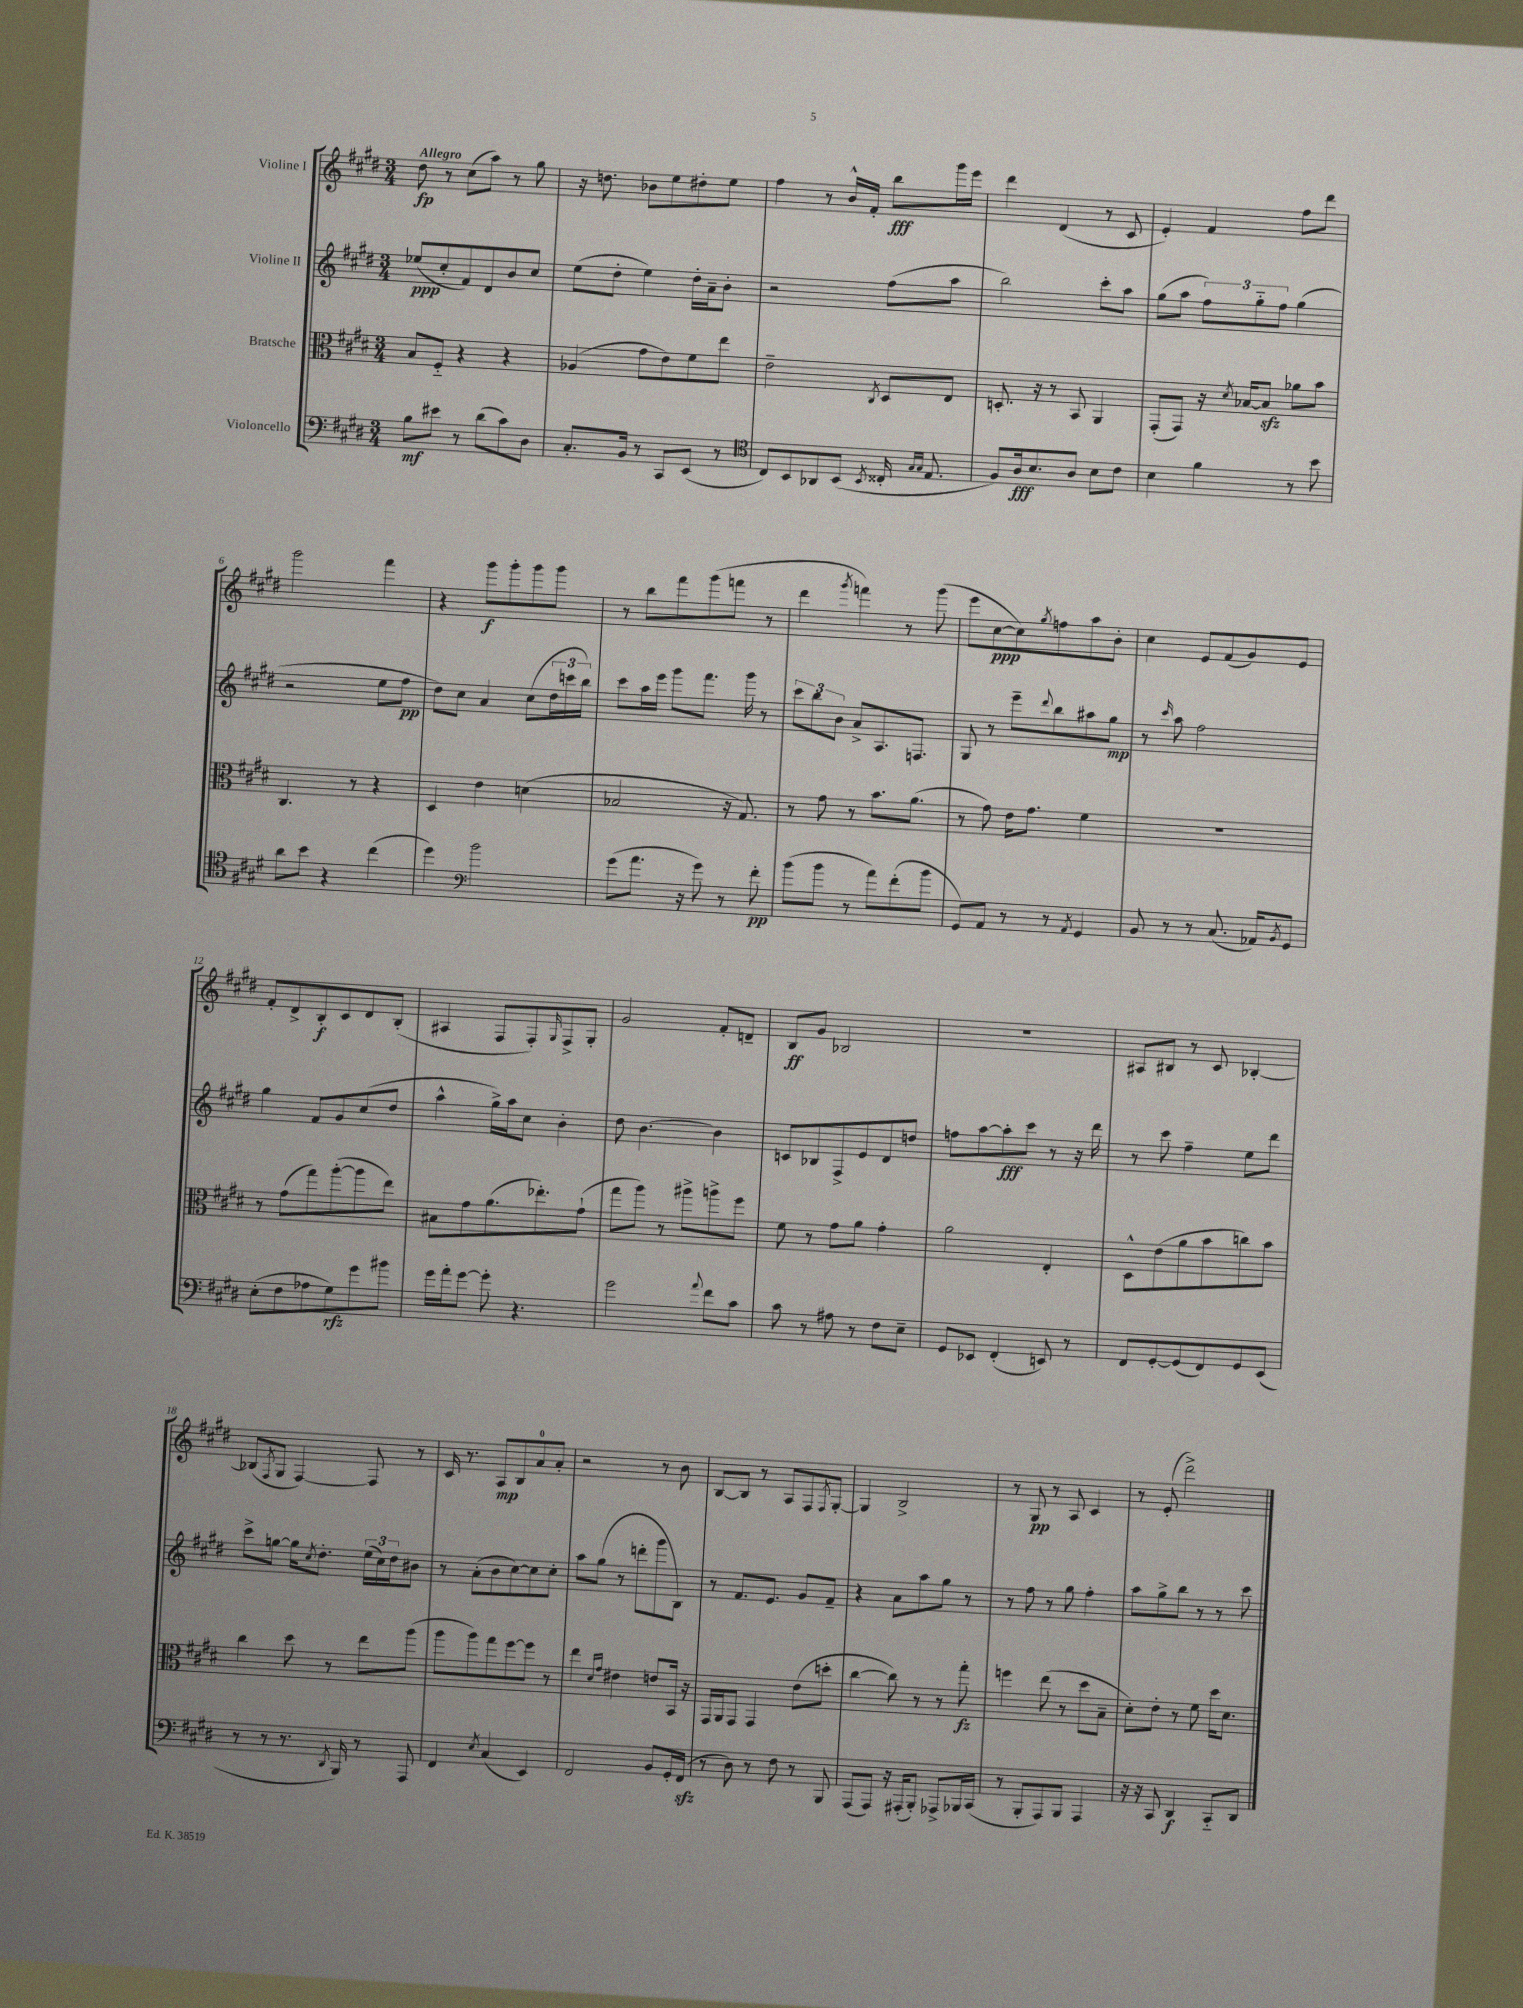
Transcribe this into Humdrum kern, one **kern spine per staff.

**kern	**kern	**kern	**kern
*staff4	*staff3	*staff2	*staff1
*clefF4	*clefC3	*clefG2	*clefG2
*k[f#c#g#d#]	*k[f#c#g#d#]	*k[f#c#g#d#]	*k[f#c#g#d#]
*M3/4	*M3/4	*M3/4	*M3/4
8B\L	8B/L	(8ee-/L	8dd#\
8e#\J	8F#'~/J	8cc#'/	8r
8r	4r	8f#/)	(8cc#\L
(8d#\L	.	8d#/	8aa\J)
8c#\)	4r	8b/	8r
8D#\J	.	8cc#/J	8gg#\
=	=	=	=
8.C#'/L	(4A-/	(8ee\L	16r
.	.	.	8.dd\
.	.	8dd#'\J	.
16BB/Jk	.	.	.
8r	8g#\L	4ee\)	8b-\L
8CC#/L	8e\)	.	8ee\
(8EE/J	8f#\	16dd#'\LL	8dd#'\
.	.	16a~\J	.
8r	8ee\J	8b'\J	8ee\J
=	=	=	=
*clefC4	*	*	*
8C#/L)	2e~\	2r	4ff#\
8BB/	.	.	.
8AA-/	.	.	8r
(8BB/J	.	.	16b^^/LL
.	.	.	16f#'/JJ
8qBB/	8qC#/	.	.
16C##'/	8D#/L	(8ff#\L	8bb\L
16qqG#/LL	.	.	.
16qqG#/JJ	.	.	.
8.E/	.	.	.
.	8E/J	8aa\J	16ggg#\L
.	.	.	16eee\JJ
=	=	=	=
8F#/L)	8.D'/	2bb\)	4ddd#\
16A/k	.	.	.
8.B/	16r	.	.
.	8r	.	(4d#/
8A/J	8BB/	.	.
8B\L	4AA/	8ccc#'\L	8r
8c#\J	.	8aa\J	8c#/
=	=	=	=
4B\	(8GG#'/L	(8gg#\L	4e'/)
.	8GG#/J)	8aa\J	.
4f#\	16r	12ff#\L)	4f#/
.	8qd#/	.	.
.	[16B-/LK	.	.
.	.	12gg#'~\	.
.	8B-/]J	.	.
.	.	12ff#\J	.
8r	8a-\L	(4gg#\	8ff#\L
8b\	8b\J	.	8ddd#\J
=	=	=	=
8a\L	4.C#/	2r	2ggg#\
8b\J	.	.	.
4r	.	.	.
.	8r	.	.
(4cc#\	4r	8ee\L	4fff#\
.	.	8ff#\J	.
=	=	=	=
4dd#\)	4D#/	8dd#\L)	4r
.	.	8cc#\J	.
*clefF4	*	*	*
2b\	4e\	4a/	8ggg#\L
.	.	.	8ggg#'\
.	(4d\	(8cc#\L	8ggg#\
.	.	24dd#\L	8ggg#\J
.	.	24ccc\	.
.	.	24bb\JJ)	.
=	=	=	=
(8g#\L	2B-/	8ccc#\L	8r
8.a\J	.	16aa\L	8bb\L
.	.	16eee\JJ	.
.	.	8ggg#\L	8fff#\
16r	.	.	.
8g#\)	.	8.fff#\J	(8ggg#\
8r	16r	.	8fff\J
.	8.G#/)	16ggg#\	.
8f#'\	.	8r	8r
=	=	=	=
(8b\L	8r	12ccc#\L	4ddd#\
.	.	12bb\	.
8b\J	8g#\	.	.
.	.	12b\J	.
.	.	.	8qggg#/
8r	8r	8a^/L	4fff\)
8a\L)	8.b\L	8.A/	.
(8f#'\	.	.	8r
.	(8.a\J	8.F/J	.
8b\J	.	.	(8ggg#\
=	=	=	=
8GG#/L)	8r	8G#/	8eee\L
8AA/J	8g#\)	8r	[8cc#\
8r	16e\LK	8eee~\L	8cc#\])
.	8.g#\J	.	.
.	.	8qqddd#/	8qgg#/
8r	.	8bb\	8ff\
8qAA/	.	.	.
4GG#/	4f#\	8aa#\	8aa\
.	.	8gg#\J	8b'\J
=	=	=	=
8BB/	2.r	8r	4cc#\
.	.	16qqccc#/	.
8r	.	8aa\	.
8r	.	2ff#\	8e/L
(8.C#/	.	.	(8f#/
.	.	.	8g#/)
16AA-/LK)	.	.	.
8qBB/	.	.	.
8GG#/J	.	.	8e/J
=	=	=	=
(8E'\L	8r	4gg#\	8f#'/L
8F#\	(8g#\L	.	8d#^/
8A-\	8gg#\)	8f#/L	8B'/
8G#\)	([8aa'\	8g#/	8c#/
8g#\	8aa\]	(8cc#/	8d#/
8b#\J	8ee\J)	8dd#/J	(8B'/J
=	=	=	=
16g#\LL	8B#\L	4aa^^\	4A#/
16a'\J	.	.	.
[8g#\J	8g#\	.	.
8g#'\]	(8.a\	16gg#^\LL)	8F#/L
.	.	16aa\J	.
4.r	.	8cc#\J	8F#'/)
.	8.ee-'\)	.	.
.	.	.	16qqG#/
.	.	4b'\	8F#^/
.	(8g#`\J	.	8G#'/J
=	=	=	=
2g#\	8gg#\L	8dd#\	2g#/
.	8aa\J)	[4.b\	.
.	8r	.	.
.	8aa#^\L	.	.
8qqa/	.	.	.
8f#\L	8aa^\	4b\]	8f#'/L
8c#\J	8ff#\J	.	8d~/J
=	=	=	=
8c#\	8f#\	8c/L	8B/L
8r	8r	8B-/	8g#/J
8A#\	8g#\L	8F#^/	2B-/
8r	8a\J	8e/	.
8F#\L	4g#'\	8d#/	.
8E~\J	.	8dd/J	.
=	=	=	=
8GG#/L	2a\	8ff\L	2.r
8EE-/J	.	[8aa\	.
(4FF#'/	.	8aa'\]	.
.	.	8ccc#\J	.
8EE/)	4E'/	8r	.
8r	.	16r	.
.	.	16ddd#\	.
=	=	=	=
8FF#/L	8D#^^\L	8r	8A#/L
[8GG#'/	(8e\	8ccc#\	8B#/J
(8GG#/]	8a\	4ff#~\	8r
8FF#/)	8b\	.	8c#/
8GG#/	8cc\)	8ee\L	[4B-'/
(8EE/J	8b\J	8ddd#\J	.
=	=	=	=
8r	4cc#\	8ccc#^\L	(8B-/]L
.	.	.	8qF#/
8r	.	[8gg\J	8G#/J
8.r	8dd#\	16gg\]LK	[4F#/)
.	.	8qcc#/	.
.	.	8.dd#'\J	.
.	8r	.	.
8qDD#/	.	.	.
16BBB/)	.	.	.
8r	8ee\L	(24ee\LL	8F#/]
.	.	24cc#\)	.
.	.	24dd#\J	.
8AAA/	(8aa\J	8b#\J	8r
=	=	=	=
4FF#/	8aa\L	8r	16c#/
.	.	.	8.r
.	8aa\)	(8a'\L	.
8qE/	.	.	.
(4C#/	8gg#\	8b\	8A/L
.	[8ff#\	[8cc#\)	8B/
4EE/)	8ff#\]J	8cc#\]	8a/
.	8r	8cc#'\J	8a'/J
=	=	=	=
2FF#/	4ee\	8aa\L	2r
.	.	(8gg#\J	.
.	16qqd#/LL	.	.
.	16qqg#/JJ	.	.
.	4e#\	8r	.
.	.	8ddd'\L	.
8BB/L	8e/L	8ggg#\	8r
16GG#'/L	16BB/Jk	8B\J)	8b\
(16FF#/JJ	16r	.	.
=	=	=	=
8r	16GG#/LL	8r	[8B/L
.	16AA/J	.	.
8D#\)	8GG#/J	8.f#/L	8B/]J
8r	4GG#/	.	8r
.	.	8.e/J	.
8F#\	.	.	8A/L
8r	(8e\L	8g#/L	8F#/
.	.	.	8qF#/
8BBB/	8dd'\J	8f#~/J	[8G#'/J
=	=	=	=
(8AAA/L	[4cc#\	4r	4G#/]
8AAA/J)	.	.	.
16r	8cc#\])	8a\L	2B^/
(16AAA#'/LK	.	.	.
8BBB'/J)	8r	8aa\	.
8AAA-^/L	8r	8gg#\J	.
16BBB-/L	8gg#'\	8r	.
(16CC#/JJ	.	.	.
=	=	=	=
8r	4ff\	8r	8r
8BBB'/L	.	8ff#\	8G#/
8AAA/)	(8ee\	8r	8r
8BBB/J	8r	8gg#\	8A/
4AAA/	8dd#\L	4ff#'\	4c#/
.	8B~\J	.	.
=	=	=	=
16r	8d#'\L)	8aa\L	8r
16r	.	.	.
8CC#/	8e'\J	8gg#^\	(8e'/
4DD#/	8r	8bb\J	2ddd#^\)
.	8f#\	8r	.
8CC#'~/L	16dd#\LK	8r	.
.	8.d#\J	.	.
8DD#/J	.	8ccc#\	.
==	==	==	==
*-	*-	*-	*-
